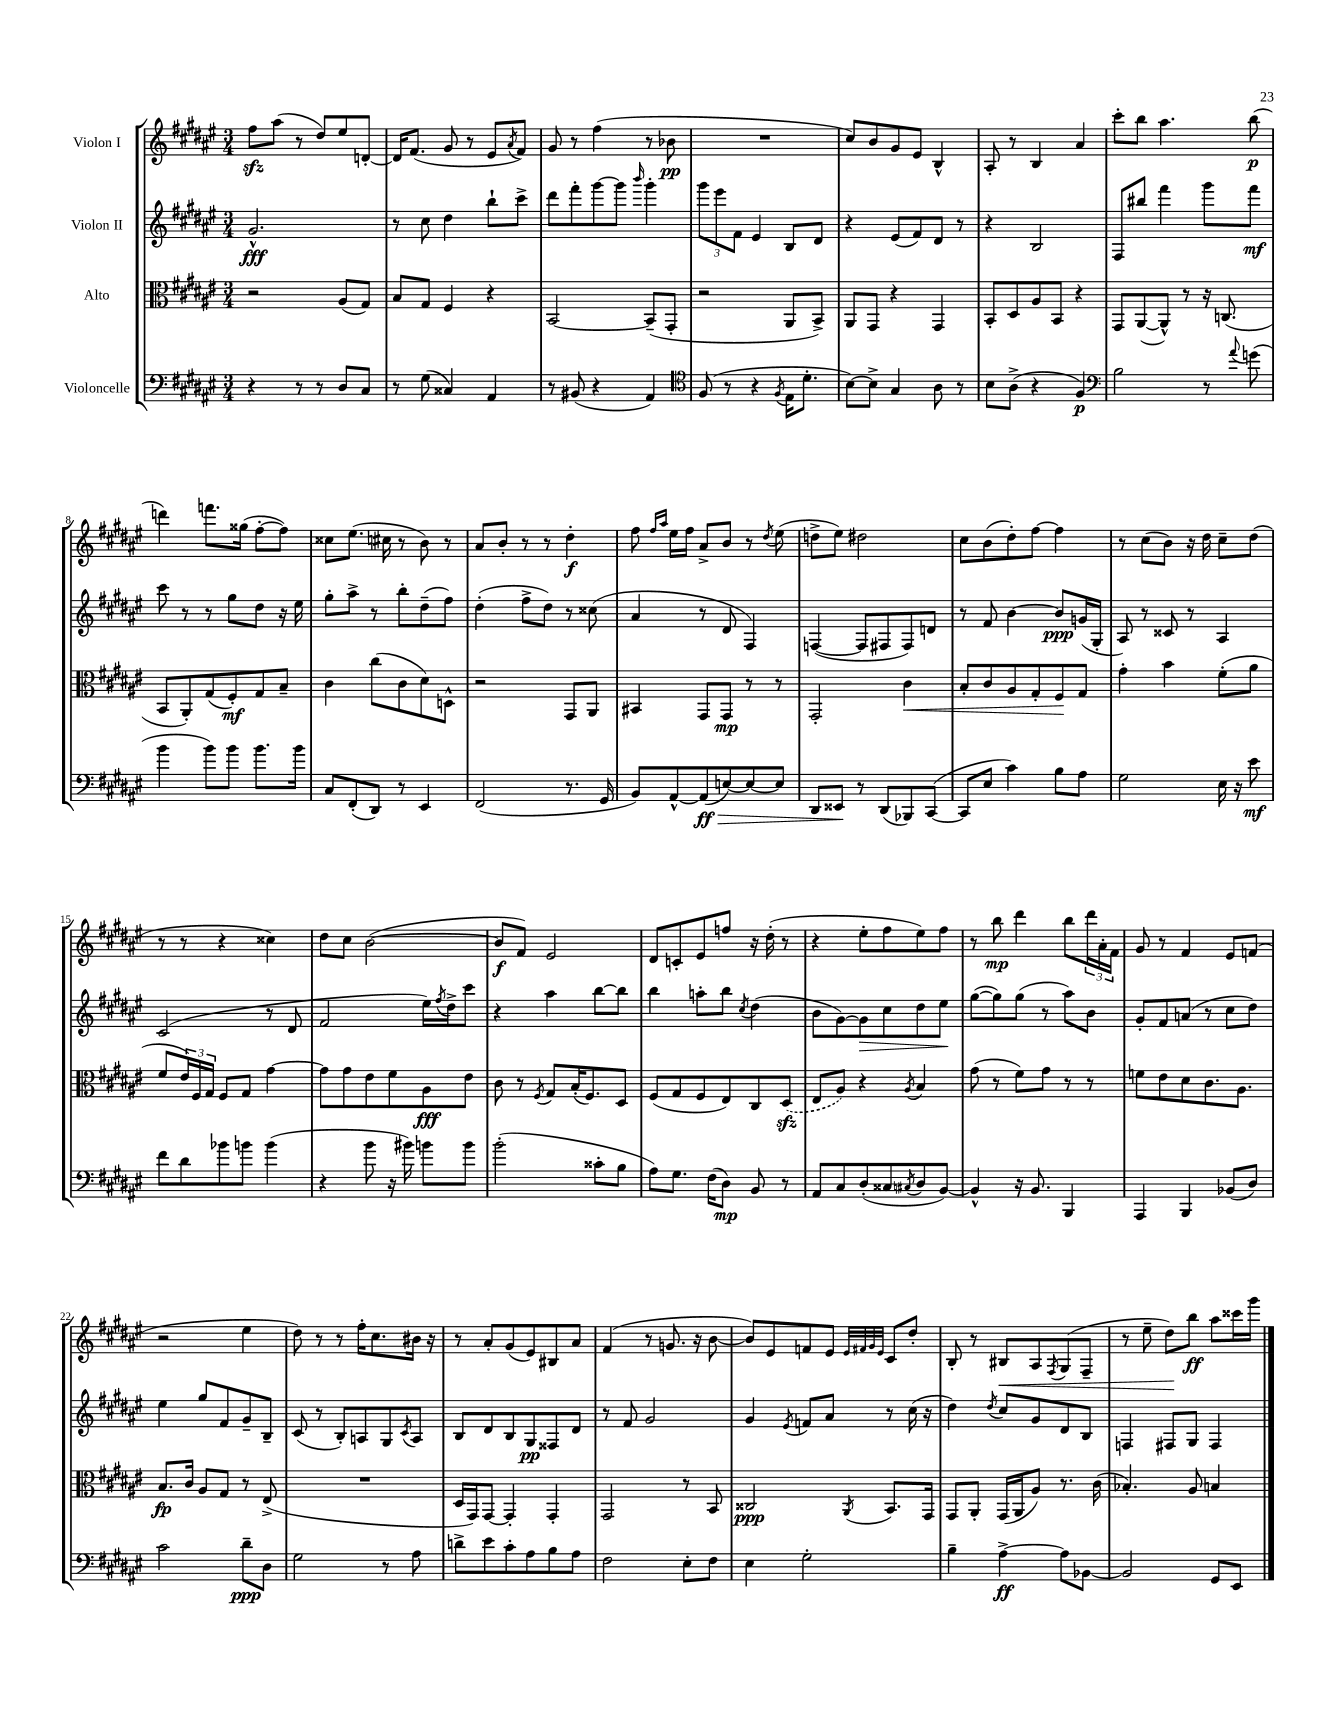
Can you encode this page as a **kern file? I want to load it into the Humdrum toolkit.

**kern	**kern	**kern	**kern
*staff4	*staff3	*staff2	*staff1
*clefF4	*clefC3	*clefG2	*clefG2
*k[f#c#g#d#a#e#]	*k[f#c#g#d#a#e#]	*k[f#c#g#d#a#e#]	*k[f#c#g#d#a#e#]
*M3/4	*M3/4	*M3/4	*M3/4
4r	2r	2.g#^^	8ff#
.	.	.	(8aa#
8r	.	.	8r
8r	.	.	8dd#)
8D#	(8A#	.	8ee#
8C#	8G#)	.	[8d'
=	=	=	=
8r	8B	8r	16d]
.	.	.	(8.f#
(8G#	8G#	8cc#	.
4C##)	4F#	4dd#	8g#
.	.	.	8r
4AA#	4r	8bb`	8e#
.	.	.	8qa#
.	.	8ccc#^	8f#)
=	=	=	=
8r	[2BB	8ddd#	8g#
(8BB#	.	8fff#'	8r
4r	.	[8ggg#	(4ff#
.	.	8ggg#]	.
.	.	16qqbbb	.
4AA#)	(8BB~]	4ggg#'	8r
.	8GG#'	.	8b-
=	=	=	=
*clefC4	*	*	*
(8F#	2r	12ggg#	2.r
.	.	12eee#	.
8r	.	.	.
.	.	12f#	.
4r	.	4e#	.
8qF#	.	.	.
16E#	8AA#	8B	.
8.d#'	.	.	.
.	8BB^)	8d#	.
=	=	=	=
[8B)	8AA#	4r	8cc#)
8B^]	8GG#	.	8b
4G#	4r	(8e#	8g#
.	.	8f#)	8e#
8A#	4GG#	8d#	4B^^
8r	.	8r	.
=	=	=	=
8B	8BB'	4r	8A#'
(8A#^	8D#	.	8r
4r	8A#	2B	4B
.	8BB	.	.
4F#)	4r	.	4a#
=	=	=	=
*clefF4	*	*	*
2B	8GG#	8F#	8ccc#'
.	([8AA#	8bb#	8bb
.	8AA#^^])	4fff#	4.aa#
.	8r	.	.
8r	16r	8ggg#	.
.	(8.C	.	.
8qqa#	.	.	.
(8g	.	8fff#	(8bb
=	=	=	=
4b	8BB	8ccc#	4ddd)
.	8AA#')	8r	.
8b)	(8G#	8r	8.fff
8b	8F#')	8gg#	.
.	.	.	(16gg##
8.b	8G#	8dd#	[8ff#'
.	8B~	16r	8ff#])
16b	.	16ee#	.
=	=	=	=
8C#	4c#	8gg#'	8cc##
(8FF#'	.	8aa#^	(8.ee#
8DD#)	(8cc#	8r	.
.	.	.	16cc#
8r	8c#	8bb'	8r
4EE#	8d#)	(8dd#~	8b)
.	8D^^	8ff#)	8r
=	=	=	=
(2FF#	2r	(4dd#'	8a#
.	.	.	8b'
.	.	8ff#^	8r
.	.	8dd#)	8r
8.r	8GG#	8r	4dd#'
.	8AA#	(8cc##	.
16GG#	.	.	.
=	=	=	=
8BB)	4BB#	4a#	8ff#
.	.	.	16qqff#
.	.	.	16qqaa#
[8AA#^^	.	.	16ee#
.	.	.	16ff#
(8AA#]	8GG#	8r	8a#^
[8E)	8GG#	8d#	8b
8E_	8r	4F#)	8r
.	.	.	8qdd#
8E]	8r	.	(8ee#
=	=	=	=
8DD#	2GG#'	([4F	8dd^
8EE##	.	.	8ee#)
8r	.	8F]	2dd#
(8DD#	.	8F#	.
8BBB-)	4c#	8F#)	.
([8CC#	.	8d	.
=	=	=	=
8CC#]	8B'	8r	8cc#
8E#	8c#	8f#	(8b
4c#)	8A#	[4b	8dd#')
.	8G#'	.	[8ff#
8B	8F#	8b]	4ff#]
8A#	8G#	(16g	.
.	.	16G#'	.
=	=	=	=
2G#	4g#'	8A#)	8r
.	.	8r	(8cc#
.	4b	8c##	8b)
.	.	8r	16r
.	.	.	16dd#
16E#	(8f#'	4A#	8cc#~
16r	.	.	.
8e#	8a#	.	(8dd#
=	=	=	=
8f#	8f#	(2c#	8r
8d#	24e#)	.	8r
.	24F#	.	.
.	24G#	.	.
8b-	8F#	.	4r
8b	8G#	.	.
(4b	[4g#	8r	4cc##)
.	.	8d#	.
=	=	=	=
4r	8g#]	2f#	8dd#
.	8g#	.	8cc#
8b	8e#	.	([2b
16r	8f#	.	.
16b#)	.	.	.
8b	8A#	16ee#)	.
.	.	8qff#	.
.	.	16dd#^	.
8b	8e#	8ccc#	.
=	=	=	=
(2b'	8c#	4r	8b]
.	8r	.	8f#)
.	8qF#	.	.
.	8G#	4aa#	2e#
.	(16B'	.	.
.	8.F#)	.	.
8c##'	.	[8bb	.
8B	8D#	8bb]	.
=	=	=	=
8A#)	(8F#	4bb	8d#
8.G#	8G#	.	8c'
.	8F#	8aa'	8e#
(16F#	.	.	.
8D#)	8E#)	8bb	8ff
.	.	8qcc#	.
8BB	8C#	(4dd#	16r
.	.	.	(16dd#'
8r	(8D#	.	8r
=	=	=	=
8AA#	8E#	8b	4r
8C#	8A#)	[8g#)	.
(8D#'	4r	8g#]	8ee#'
8C##	.	8cc#	8ff#
8qC#	8qA#	.	.
8D#	4B	8dd#	8ee#)
[8BB)	.	8ee#	8ff#
=	=	=	=
4BB^^]	(8g#	([8gg#	8r
.	8r	8gg#])	8bb
16r	8f#)	(8gg#	4ddd#
8.BB	.	.	.
.	8g#	8r	.
4BBB	8r	8aa#)	8bb
.	8r	8b	24ddd#
.	.	.	24a#'
.	.	.	24f#
=	=	=	=
4AAA#	8f	8g#'	8g#
.	8e#	8f#	8r
4BBB	8d#	(8a	4f#
.	8.c#	8r	.
(8BB-	.	8cc#	8e#
.	8.A#	.	.
8D#)	.	8dd#)	(8f
=	=	=	=
2c#	8.B	4ee#	2r
.	16c#	.	.
.	8A#	8gg#	.
.	8G#	8f#	.
8d#~	8r	8g#~	4ee#
8D#	(8E#^	8B~	.
=	=	=	=
2G#	2.r	(8c#	8dd#)
.	.	8r	8r
.	.	8B')	8r
.	.	8A	16ff#'
.	.	.	8.cc#
8r	.	8G#	.
.	.	8qc#	.
8A#	.	8A	16b#
.	.	.	16r
=	=	=	=
8d^	16D#	8B	8r
.	16GG#)	.	.
8e#	[8GG#	8d#	8a#'
8c#'	4GG#']	8B	(8g#
8A#	.	8G#	8e#)
8B	4GG#'	8F##	8B#
8A#	.	8d#	8a#
=	=	=	=
2F#	2GG#	8r	(4f#
.	.	8f#	.
.	.	2g#	8r
.	.	.	8.g
8E#'	8r	.	.
.	.	.	16r
8F#	8BB	.	[8b
=	=	=	=
4E#	2C##	4g#	8b])
.	.	.	8e#
.	.	8qe#	.
2G#'	.	8f	8f
.	.	8a#	8e#
.	.	.	32qqe#
.	.	.	32qqf#
.	.	.	32qqg#
.	8qAA#	.	32qqe#
.	8.BB	8r	8c#
.	.	(16cc#	8dd#'
.	16GG#	16r	.
=	=	=	=
4B~	8GG#	4dd#)	8B'
.	8AA#'	.	8r
.	.	8qdd#	.
[4A#^	(16GG#	8cc#	8B#
.	16AA#	.	.
.	8A#)	8g#	8A#
.	.	.	8qF#
8A#]	8.r	8d#	(8G#
[8BB-	.	8B	8F#~
.	(16c#	.	.
=	=	=	=
2BB-]	4.B-')	4F	8r
.	.	.	8ee#~
.	.	8F#	8dd#)
.	8A#	8G#	8bb
8GG#	4B	4F#	8aa#
8EE#	.	.	16ccc##
.	.	.	16ggg#
==	==	==	==
*-	*-	*-	*-
